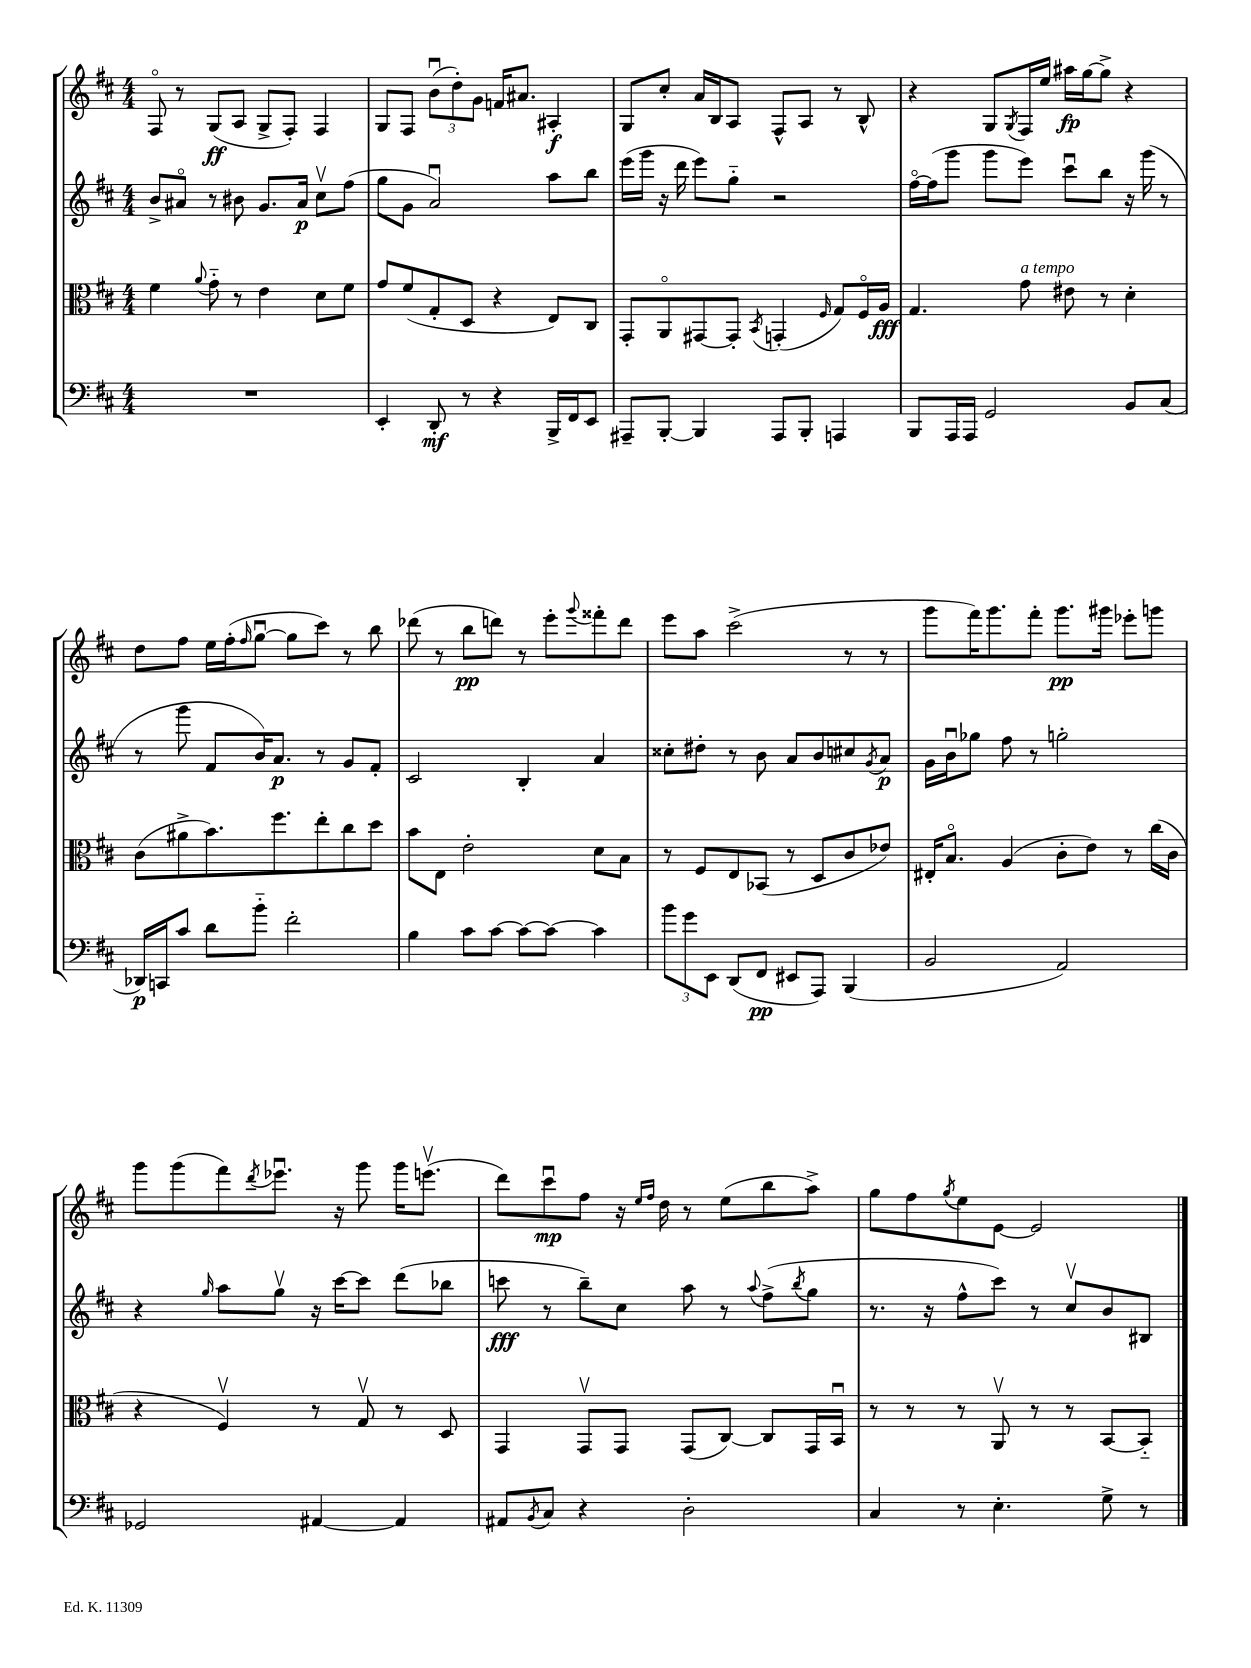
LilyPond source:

<<
\new StaffGroup <<
\new Staff = "s0" {
    \clef treble \key d \major \numericTimeSignature \time 4/4
    fis8\flageolet r8 g8\ff( a8 g8-> fis8-.) fis4 |
    g8 fis8 \tuplet 3/2 { b'8\downbow( d''8-.) g'8 } f'16 ais'8. ais4-.\f |
    g8 cis''8-. a'16 b16 a8 fis8-^ a8 r8 b8-^ |
    r4 g8 \acciaccatura { g8 } fis16 e''16 ais''16\fp g''16~ g''8-> r4 |
    d''8 fis''8 e''16 fis''16-.( \grace { fis''16 } g''8~\downbow g''8 cis'''8) r8 b''8 |
    des'''8( r8 b''8\pp d'''8) r8 e'''8-. \appoggiatura { g'''8 } fisis'''8-. d'''8 |
    e'''8 a''8 cis'''2->( r8 r8 |
    g'''8 fis'''16) g'''8. fis'''8-. g'''8.\pp gis'''16 ees'''8-. g'''8 |
    g'''8 g'''8( fis'''8) \acciaccatura { d'''8 } ees'''8.\downbow r16 g'''8 g'''16 e'''8.\upbow( |
    d'''8) cis'''8\downbow\mp fis''8 r16 \grace { e''16 fis''16 } d''16 r8 e''8( b''8 a''8->) |
    g''8 fis''8 \acciaccatura { g''8 } e''8 e'8~ e'2 \bar "|." |
}
\new Staff = "s1" {
    \clef treble \key d \major \numericTimeSignature \time 4/4
    b'8-> ais'8\flageolet r8 bis'8 g'8. ais'16\p cis''8\upbow fis''8( |
    g''8 g'8 a'2\downbow) a''8 b''8 |
    e'''16( g'''16 r16 d'''16 e'''8) g''8-_ r2 |
    fis''16~\flageolet fis''16( g'''8 g'''8 e'''8) cis'''8\downbow b''8 r16 g'''16( r8 |
    r8 g'''8 fis'8 b'16) a'8.\p r8 g'8 fis'8-. |
    cis'2 b4-. a'4 |
    cisis''8-. dis''8-. r8 b'8 a'8 b'8 cis''8 \acciaccatura { g'8 } a'8\p |
    g'16 b'16\downbow ges''8 fis''8 r8 g''2-. |
    r4 \grace { g''16 } a''8 g''8\upbow r16 cis'''16~ cis'''8 d'''8( bes''8 |
    c'''8\fff r8 b''8--) cis''8 a''8 r8 \appoggiatura { a''8 } fis''8->( \acciaccatura { b''8 } g''8 |
    r8. r16 fis''8-^ cis'''8) r8 cis''8\upbow b'8 bis8 \bar "|." |
}
\new Staff = "s2" {
    \clef alto \key d \major \numericTimeSignature \time 4/4
    fis'4 \appoggiatura { a'8 } g'8-_ r8 e'4 d'8 fis'8 |
    g'8 fis'8( g8-. d8 r4 e8) cis8 |
    g,8-. a,8\flageolet gis,8~ gis,8-. \acciaccatura { b,8 } g,4-.( \grace { fis16 } g8) fis16\flageolet a16\fff |
    g4. g'8^\markup { \italic "a tempo" } eis'8 r8 d'4-. |
    cis'8( ais'8-> b'8.) fis''8. e''8-. cis''8 d''8 |
    b'8 e8 e'2-. d'8 b8 |
    r8 fis8 e8 bes,8( r8 d8 cis'8 ees'8) |
    eis16-. b8.\flageolet a4( cis'8-. e'8) r8 cis''16( cis'16 |
    r4 fis4\upbow) r8 g8\upbow r8 d8 |
    g,4 g,8\upbow g,8 g,8( cis8~) cis8 g,16 b,16\downbow |
    r8 r8 r8 a,8\upbow r8 r8 b,8~ b,8-_ \bar "|." |
}
\new Staff = "s3" {
    \clef bass \key d \major \numericTimeSignature \time 4/4
    R1 |
    e,4-. d,8-.\mf r8 r4 b,,16-> fis,16 e,8 |
    ais,,8-- b,,8~-. b,,4 ais,,8 b,,8-. a,,4 |
    b,,8 a,,16 a,,16 g,2 b,8 cis8( |
    des,16\p) c,16 cis'8 d'8 b'8-_ fis'2-. |
    b4 cis'8 cis'8~ cis'8~ cis'8~ cis'4 |
    \tuplet 3/2 { b'8 g'8 e,8 } d,8( fis,8\pp eis,8 a,,8) b,,4( |
    b,2 a,2) |
    ges,2 ais,4~ ais,4 |
    ais,8 \acciaccatura { b,8 } cis8 r4 d2-. |
    cis4 r8 e4.-. g8-> r8 \bar "|." |
}
>>
>>
\layout { \context { \Score \remove "Bar_number_engraver" } }
